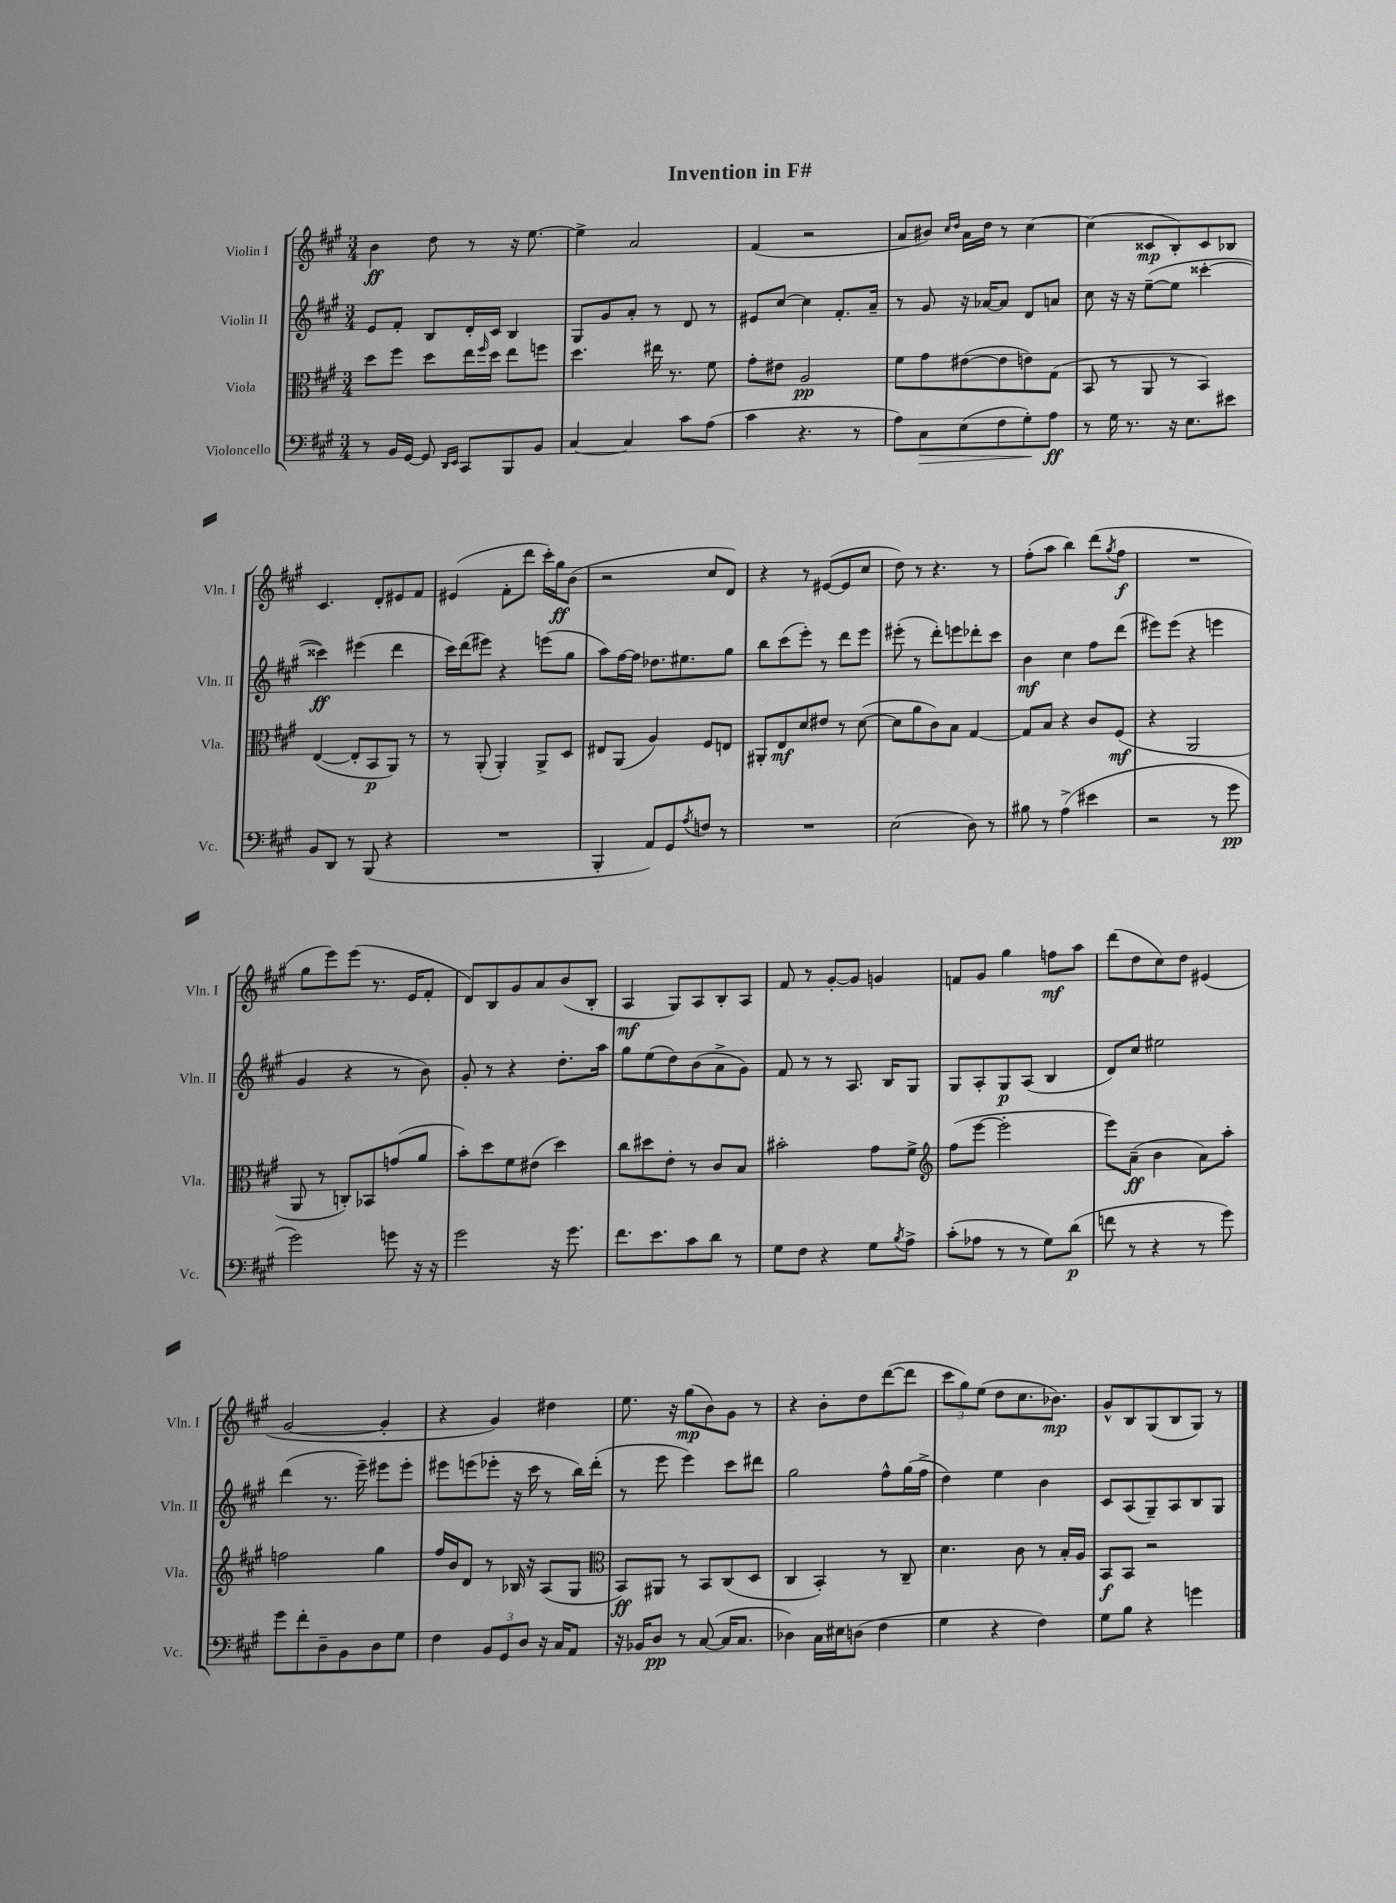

**kern	**dynam	**kern	**dynam	**kern	**dynam	**kern	**dynam
*part4	*part4	*part3	*part3	*part2	*part2	*part1	*part1
*staff4	*staff4	*staff3	*staff3	*staff2	*staff2	*staff1	*staff1
*I"Violoncello	*	*I"Viola	*	*I"Violin II	*	*I"Violin I	*
*I'Vc.	*	*I'Vla.	*	*I'Vln. II	*	*I'Vln. I	*
*clefF4	*	*clefC3	*	*clefG2	*	*clefG2	*
*k[f#c#g#]	*	*k[f#c#g#]	*	*k[f#c#g#]	*	*k[f#c#g#]	*
*M3/4	*	*M3/4	*	*M3/4	*	*M3/4	*
=1	=1	=1	=1	=1	=1	=1	=1
8r	.	8dd\L	.	8e/L	.	4b\	ff
16BB/LL	.	8ff#\J	.	8f#'/J	.	.	.
[16GG#/JJ	.	.	.	.	.	.	.
8GG#/]	.	8dd\L	.	8B/L	.	8dd\	.
16qqDD/LL	.	.	.	.	.	.	.
16qqEE/JJ	.	.	.	.	.	.	.
8CC#/L	.	16ee\L	.	16d'/L	.	8r	.
.	.	16qqff#/	.	.	.	.	.
.	.	16dd\JJ	.	16c#/JJ	.	.	.
8BBB/	.	8ee\L	.	4B/	.	16r	.
.	.	.	.	.	.	[8.ee\	.
8BB/J	.	8ffn\J	.	.	.	.	.
=2	=2	=2	=2	=2	=2	=2	=2
[4C#/	.	4.dd\	.	8G#/L	.	4ee^\]	.
.	.	.	.	8g#/	.	.	.
4C#/]	.	.	.	8a'/J	.	2a/	.
.	.	16ee#X\	.	8r	.	.	.
.	.	8.r	.	.	.	.	.
8c#\L	.	.	.	8d/	.	.	.
(8A\J	.	8f#\	.	8r	.	.	.
=3	=3	=3	=3	=3	=3	=3	=3
4c#\	.	8g#'\L	.	8e#X/L	.	(4f#/	.
.	.	8e#X\J	.	[8cc#/J	.	.	.
4.r	.	2A/	pp	4cc#\]	.	2r	.
.	.	.	.	8.f#'/L	.	.	.
8r	.	.	.	.	.	.	.
.	.	.	.	16a~/Jk	.	.	.
=4	=4	=4	=4	=4	=4	=4	=4
8A\L)	.	8f#\L	.	8r	.	8a/L	.
!	!LO:HP:b	!	!	!	!	!	!
8C#\	>	8g#\	.	8g#/	.	8b#X/J)	.
.	.	.	.	.	.	16qqcc#/LL	.
.	.	.	.	.	.	16qqdd/JJ	.
(8E\	.	([8e#X\	.	16r	.	16a\LL	.
.	.	.	.	[16a-X/KL	.	16dd\JJ	.
8F#\	.	8e#\]	.	8a-/J]	.	8r	.
8G#'\)	.	8en\)	.	8d/L	.	[4cc#\	.
8A\J	] ff	(8G#\J	.	8an/J	.	.	.
=5	=5	=5	=5	=5	=5	=5	=5
8r	.	8BB/	.	8cc#\	.	(4cc#\]	.
16G#\	.	8r	.	16r	.	.	.
8.r	.	.	.	16r	.	.	.
.	.	8AA/	.	([8ee~\L	.	8c##X/L	mp
16r	.	8r	.	8ee\J]	.	8B'/)	.
8.E\L	.	.	.	.	.	.	.
.	.	4BB/)	.	[4ccc##X'\	.	8c##/	.
8e#X\J	.	.	.	.	.	8B-X/J	.
!!LO:LB:g=z
=6	=6	=6	=6	=6	=6	=6	=6
8BB/L	.	([4E/	.	4ccc##X\])	ff	4.c#/	.
8DD/J	.	.	.	.	.	.	.
8r	.	8E'/L]	.	(4eee#X\	.	.	.
(8BBB/	.	8BB/	p	.	.	8d'/L	.
4r	.	8AA/J)	.	4ddd\	.	8e#X/	.
.	.	8r	.	.	.	8f#/J	.
=7	=7	=7	=7	=7	=7	=7	=7
2.r	.	8r	.	16ccc#\LL)	.	(4e#X/	.
.	.	.	.	(16ddd\J	.	.	.
.	.	(8AA'/	.	8eee#X\J)	.	.	.
.	.	4AA'/)	.	4r	.	8f#'\L	.
.	.	.	.	.	.	8ddd\J	.
.	.	8AA^/L	.	(8eeen\L	.	16ccc#'\LL)	.
.	.	.	.	.	.	16gg#\J	ff
.	.	8D/J	.	8gg#\J	.	(8b\J	.
=8	=8	=8	=8	=8	=8	=8	=8
4BBB'/	.	8E#X/L	.	8aa\L)	.	2r	.
.	.	(8AA/J	.	[16ff#\L	.	.	.
.	.	.	.	16ff#\JJ]	.	.	.
8AA/L)	.	4A/)	.	8.dd-X\L	.	.	.
8GG#/	.	.	.	.	.	.	.
.	.	.	.	8.ee#X\	.	.	.
8qA/	.	.	.	.	.	.	.
8Fn/J	.	8F#/L	.	.	.	8cc#/L	.
8r	.	8En/J	.	8gg#\J	.	8d/J)	.
=9	=9	=9	=9	=9	=9	=9	=9
2.r	.	8AA#X'/L	.	8bb\L	.	4r	.
.	.	8E/	mf	(8ccc#\	.	.	.
.	.	8d/	.	8eee'\J)	.	8r	.
.	.	8e#X/J	.	8r	.	([8e#X/L	.
.	.	8r	.	8ddd\L	.	8e#/]	.
.	.	([8d\	.	8eee\J	.	8cc#/J	.
=10	=10	=10	=10	=10	=10	=10	=10
(2E\	.	8d\L]	.	(8eee#X'\	.	8dd\)	.
.	.	8a\	.	8r	.	8r	.
.	.	8c#\)	.	8ddd'\L)	.	4.r	.
.	.	8B\J	.	8eeen\	.	.	.
8D\)	.	[4G#/	.	8ddd-X'\	.	.	.
8r	.	.	.	8ccc#\J	.	8r	.
=11	=11	=11	=11	=11	=11	=11	=11
8B#X\	.	8G#/L]	.	4b\	mf	(8ff#'\L	.
8r	.	8B/J	.	.	.	8aa\J	.
(4A^\	.	4r	.	4cc#\	.	4bb\)	.
4e#X\	.	8c#/L	.	8ff#\L	.	(8ddd\L	.
.	.	.	.	.	.	8qgg#/	.
.	.	(8F#/J	mf	(8ddd\J	.	8ff#\J	f
=12	=12	=12	=12	=12	=12	=12	=12
2r	.	4r	.	8eee#X\L)	.	2.r	.
.	.	.	.	(8eee#\J	.	.	.
.	.	2AA/	.	4r	.	.	.
8r	.	.	.	4eeen\	.	.	.
8g#\	pp	.	.	.	.	.	.
!!LO:LB:g=z
=13	=13	=13	=13	=13	=13	=13	=13
2g#\)	.	8AA/	.	4g#/	.	8gg#\L	.
.	.	8r	.	.	.	8eee\)	.
.	.	8Cn'/L)	.	4r	.	(8eee\J	.
.	.	8BB-X/	.	.	.	8.r	.
8gn\	.	(8gn/	.	8r	.	.	.
.	.	.	.	.	.	16e/KL	.
16r	.	8a/J	.	8b\)	.	8f#'/J	.
16r	.	.	.	.	.	.	.
=14	=14	=14	=14	=14	=14	=14	=14
2g#\	.	8b'\L)	.	8g#'/	.	8d/L)	.
.	.	8dd\	.	8r	.	8B/	.
.	.	8f#\	.	4r	.	8g#/	.
.	.	(8e#X\J	.	.	.	8a/	.
16r	.	4dd\)	.	8.dd'\L	.	(8b/	.
8.g#\	.	.	.	.	.	.	.
.	.	.	.	.	.	8B'/J	.
.	.	.	.	16aa\Jk	.	.	.
=15	=15	=15	=15	=15	=15	=15	=15
8.f#\L	.	8cc#\L	.	8gg#\L	.	4A/	mf
.	.	8dd#X\	.	(8ee\	.	.	.
8.e\	.	.	.	.	.	.	.
.	.	8e'\J	.	8dd\)	.	8G#/L)	.
8c#\	.	8r	.	(8b\	.	8A/	.
8d\J	.	8c#/L	.	8a^\	.	8B'/	.
8r	.	8B/J	.	8g#\J)	.	8A/J	.
=16	=16	=16	=16	=16	=16	=16	=16
8G#\L	.	2b#X'\	.	8f#/	.	8f#/	.
8F#\J	.	.	.	8r	.	8r	.
4r	.	.	.	8r	.	[8g#'/L	.
.	.	.	.	8.A/	.	8g#/J]	.
8G#\L	.	8g#\L	.	.	.	4gn/	.
.	.	.	.	16B/KL	.	.	.
8qB/	.	.	.	.	.	.	.
8A^\J	.	8f#^\J	.	8G#/J	.	.	.
=17	=17	=17	=17	=17	=17	=17	=17
*	*	*clefG2	*	*	*	*	*
(8c#'\L	.	(8ff#\L	.	8G#/L	.	8fn/L	.
8A-X\J	.	[8eee\J	.	8A'/	.	8g#/J	.
8r	.	2eee'\]	.	8G#/	p	4gg#\	.
8r	.	.	.	(8A/J	.	.	.
8G#\L)	.	.	.	4B/	.	8ffn\L	mf
(8d\J	p	.	.	.	.	8aa\J	.
=18	=18	=18	=18	=18	=18	=18	=18
8fn\	.	8eee\L)	.	8d/L)	.	(8ddd\L	.
8r	.	(8a~\J	ff	8cc#/J	.	8dd\	.
4r	.	4b\	.	2ee#X\	.	8cc#\)	.
.	.	.	.	.	.	8dd\J	.
8r	.	8a\L)	.	.	.	(4e#X/	.
8g#\)	.	8aa'\J	.	.	.	.	.
!!LO:LB:g=z
=19	=19	=19	=19	=19	=19	=19	=19
8g#\L	.	2ffn\	.	(4ddd\	.	[2g#/	.
8f#'\	.	.	.	.	.	.	.
8D~\	.	.	.	8.r	.	.	.
8BB\	.	.	.	.	.	.	.
.	.	.	.	16eee~\)	.	.	.
8D\	.	4gg#\	.	8eee#X\L	.	4g#'/]	.
8G#\J	.	.	.	8eee#'\J	.	.	.
=20	=20	=20	=20	=20	=20	=20	=20
4F#\	.	16ff#/LL	.	8eee#X\L	.	4r	.
.	.	16b/J	.	.	.	.	.
.	.	8d/J	.	(8eeen\	.	.	.
12BB/L	.	8r	.	8eee-X'\J	.	4g#/)	.
12GG#/	.	.	.	.	.	.	.
.	.	16B-X/	.	16r	.	.	.
12D/J	.	.	.	.	.	.	.
.	.	16r	.	16ccc#\	.	.	.
16r	.	(8A/L	.	8r	.	4dd#X\	.
16C#/KL	.	.	.	.	.	.	.
8AA/J	.	8G#/J	.	16bb\LL)	.	.	.
.	.	.	.	(16ddd'\JJ	.	.	.
=21	=21	=21	=21	=21	=21	=21	=21
*	*	*clefC3	*	*	*	*	*
16r	.	8BB/L)	ff	8r	.	8.ee\	.
16BB-X/KL	.	.	.	.	.	.	.
8D/J	pp	8AA#X/J	.	8eee\	.	.	.
.	.	.	.	.	.	16r	.
8r	.	8r	.	4eee\)	.	(8gg#\L	mp
([8C#/	.	8BB/L	.	.	.	8b\)	.
16C#/KL]	.	(8C#/	.	8ccc#\L	.	8g#\J	.
8.C#/J	.	.	.	.	.	.	.
.	.	8D/J	.	8ddd#X\J	.	8r	.
=22	=22	=22	=22	=22	=22	=22	=22
4D-X\)	.	4C#/	.	2gg#\	.	4r	.
16C#\LL	.	4BB'/)	.	.	.	8b'\L	.
16E#X\J	.	.	.	.	.	.	.
(8Dn\J	.	.	.	.	.	8dd\	.
4F#\	.	8r	.	8ff#^^\L	.	([8ddd\	.
.	.	8C#~/	.	(16gg#\L	.	8ddd\J]	.
.	.	.	.	16ff#^\JJ	.	.	.
=23	=23	=23	=23	=23	=23	=23	=23
4G#\	.	4.d\	.	4dd\)	.	12ccc#\L	.
.	.	.	.	.	.	12gg#\)	.
.	.	.	.	.	.	(12ee\J	.
4r	.	.	.	4ee\	.	8dd\L	.
.	.	8c#\	.	.	.	8.cc#\	.
4F#\)	.	8r	.	4b\	.	.	.
.	.	.	.	.	.	8.b-X\J)	mp
.	.	16B'/LL	.	.	.	.	.
.	.	16A/JJ	.	.	.	.	.
=24	=24	=24	=24	=24	=24	=24	=24
8G#\L	.	8BB/L	f	8c#/L	.	8g#^^/L	.
8B\J	.	8BB/J	.	(8A/	.	8B/	.
4r	.	2r	.	8G#~/)	.	(8G#/	.
.	.	.	.	8A/	.	8B/	.
4gn\	.	.	.	8B/	.	8G#/J)	.
.	.	.	.	8G#/J	.	8r	.
==	==	==	==	==	==	==	==
*-	*-	*-	*-	*-	*-	*-	*-
